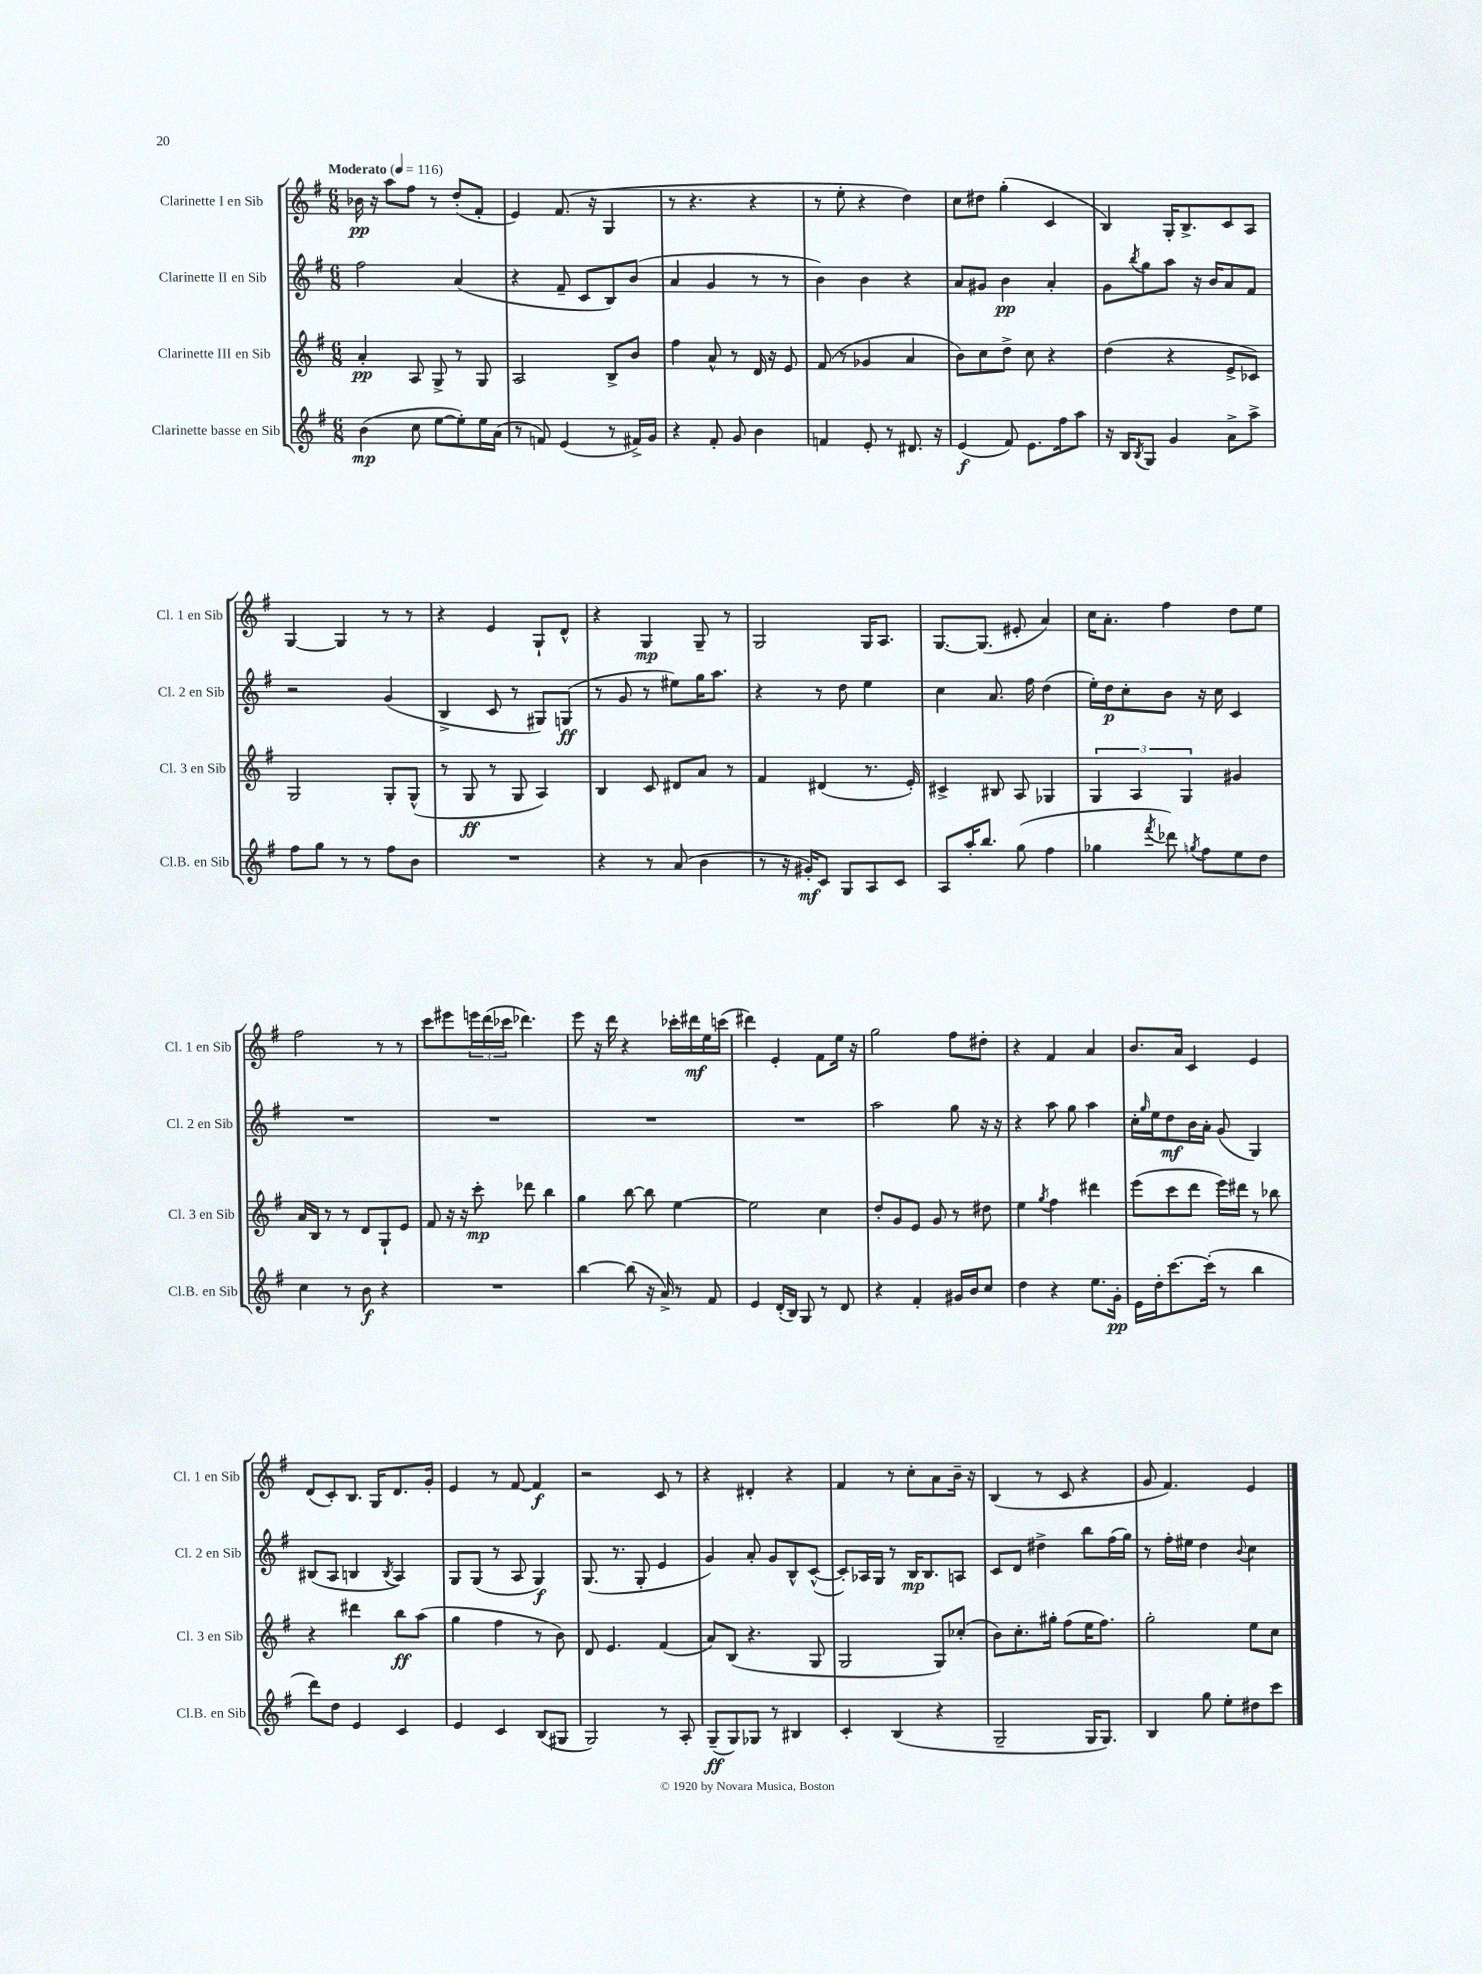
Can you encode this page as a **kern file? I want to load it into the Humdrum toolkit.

**kern	**kern	**kern	**kern
*staff4	*staff3	*staff2	*staff1
*clefG2	*clefG2	*clefG2	*clefG2
*k[f#]	*k[f#]	*k[f#]	*k[f#]
*M6/8	*M6/8	*M6/8	*M6/8
*MM116	*MM116	*MM116	*MM116
(4b\	4a'/	2ff#\	16b-\
.	.	.	16r
.	.	.	8aa\L
8cc\	8A/	.	8ff#\J
[8ee\L	8G^/	.	8r
8ee'\])	8r	(4a/	(8dd'/L
16ee\L	8G/	.	8f#'/J
(16a\JJ	.	.	.
=	=	=	=
8r	2A/	4r	4e/)
8f/)	.	.	.
(4e/	.	8f#~/	(8.f#/
.	.	8c/L	.
.	.	.	16r
8r	8B^/L	8B/)	4G/
16f#^/LL)	8b/J	(8b/J	.
16g/JJ	.	.	.
=	=	=	=
4r	4ff#\	4a/	8r
.	.	.	4.r
8f#'/	8a^^/	4g/	.
8g/	8r	.	.
4b\	16d/	8r	4r
.	16r	.	.
.	8e/	8r	.
=	=	=	=
4f/	(8f#/	4b\)	8r
.	8r	.	8ee'\
8e'/	4g-/	4b\	4r
8r	.	.	.
8.d#/	4a/	4r	4dd\)
16r	.	.	.
=	=	=	=
(4e/	8b\L)	8a/L	8cc\L
.	8cc\	8g#/J	8dd#\J
8f#/)	8dd^\J	4b\	(4gg'\
8.e\L	8cc\	.	.
.	4r	4a'/	4c/
16ff#\k	.	.	.
8aa\J	.	.	.
=	=	=	=
16r	(4dd\	8g\L	4B/)
16B/LK	.	.	.
8qB/	.	8qbb/	.
8G/J	.	8gg\	.
4g/	4r	8aa\J	16G'/LK
.	.	.	8.B^/
.	.	16r	.
.	.	16b/LK	.
8a^\L	8e^/L	8a/	8c/
8aa^\J	8c-/J)	8f#/J	8A/J
=	=	=	=
8ff#\L	2G/	2r	[4G/
8gg\J	.	.	.
8r	.	.	4G/]
8r	.	.	.
8ff#\L	8G'/L	(4g/	8r
8b\J	(8G^^/J	.	8r
=	=	=	=
2.r	8r	4B^/	4r
.	8G/	.	.
.	8r	8c/	4e/
.	8G/	8r	.
.	4A/)	8G#/L)	8G`/L
.	.	(8G/J	8d^^/J
=	=	=	=
4r	4B/	8r	4r
.	.	8g/	.
8r	8c/	8r	4G/
(8a/	8d#/L	8ee#\L)	.
4b\	8a/J	16gg\K	8G~/
.	.	8.aa\J	.
.	8r	.	8r
=	=	=	=
8r	4f#/	4r	2G/
16r	.	.	.
16g#'/LK)	.	.	.
8c/J	(4d#/	8r	.
8G/L	.	8dd\	.
8A/	8.r	4ee\	16G/LK
.	.	.	8.A/J
8c/J	.	.	.
.	16e'/)	.	.
=	=	=	=
8A/L	4c#^/	4cc\	[8.G/L
16aa'/K	.	.	.
8.bb/J	.	.	(8.G/]J
.	8B#/	8.a/	.
(8gg\	8A/	.	8e#'/
.	.	16ff#\	.
4ff#\	4G-/	(4dd\	4a/)
=	=	=	=
4gg-\	6G/	16ee'\LL)	16cc\LK
.	.	16dd\J	8.a'\J
.	.	8cc'\	.
.	6A/	.	.
8qfff#/	.	.	.
8ddd-\)	.	8b\J	4ff#\
.	6G/	.	.
8qgg/	.	.	.
8ff#\L	.	16r	.
.	.	16cc\	.
8ee\	4g#/	4c/	8dd\L
8dd\J	.	.	8ee\J
=	=	=	=
4cc\	16a/LL	2.r	2ff#\
.	16B/JJ	.	.
.	8r	.	.
8r	8r	.	.
8b\	8d/L	.	.
4r	8G`/	.	8r
.	8e/J	.	8r
=	=	=	=
2.r	8f#/	2.r	8ccc\L
.	16r	.	8eee#\
.	16r	.	.
.	8ccc'\	.	24eee\L
.	.	.	(24ddd\
.	.	.	24ccc-\JJ
.	8ddd-\	.	4.ddd-\)
.	4bb\	.	.
=	=	=	=
[4bb\	4gg\	2.r	8eee\
.	.	.	16r
.	.	.	16ddd\
(8bb\]	[8bb\	.	4r
16r	8bb\]	.	.
16a^/)	.	.	.
8r	[4ee\	.	16ccc-'\LL
.	.	.	16ddd#\
8f#/	.	.	16ee\
.	.	.	(16ccc\JJ
=	=	=	=
4e/	2ee\]	2.r	4ddd#\)
(16d'/LL	.	.	4e'/
16B/JJ)	.	.	.
8G/	.	.	.
8r	4cc\	.	8f#\L
8d/	.	.	16ee\Jk
.	.	.	16r
=	=	=	=
4r	8dd'/L	2aa\	2gg\
.	8g/	.	.
4f#'/	8e/J	.	.
.	8g/	.	.
16g#/LL	8r	8gg\	8ff#\L
16b/J	.	.	.
8cc/J	8dd#\	16r	8dd#'\J
.	.	16r	.
=	=	=	=
4dd\	4ee\	4r	4r
.	8qgg/	.	.
4r	4ff#\	8aa\	4f#/
.	.	8gg\	.
8.ee\L	4ddd#\	4aa\	4a/
16g'\Jk	.	.	.
=	=	=	=
16e\LL	(8eee\L	16cc'\LL	8.b/L
.	.	16qqgg/	.
16dd'\J	.	16ee\J	.
[8.ccc\	8ccc\	8dd\	.
.	.	.	16a/Jk
.	8ddd\J	16b\L	4c/
(16ccc'\]Jk	.	16a'\JJ	.
8r	16eee\LL)	(8g/	.
.	16ddd#\JJ	.	.
4bb\	8r	4G/)	4e/
.	8bb-\	.	.
=	=	=	=
8ddd\L)	4r	(8B#/L	(8d/L
8dd\J	.	8A/J	8c'/)
4e/	4ddd#\	4B/	8.B/J
.	.	.	16G/LK
.	.	8qB/	.
4c/	8bb\L	4A/)	8.d/
.	(8aa\J	.	.
.	.	.	16g'/Jk
=	=	=	=
4e/	4gg\	8G/L	4e/
.	.	(8G/J	.
4c/	4ff#\	8r	8r
.	.	8A/	[8f#/
(8B/L	8r	4G/)	4f#/]
8G#/J	8b\)	.	.
=	=	=	=
2G/)	8d/	(8.G/	2r
.	4.e/	.	.
.	.	8.r	.
.	.	8G'/	.
8r	(4f#/	4e/	8c/
8A'/	.	.	8r
=	=	=	=
(8G~/L	8a/L)	4g/)	4r
8G/)	(8B/J	.	.
8G-/J	4.r	8a'/	4d#'/
8r	.	8g/L	.
4B#/	.	8B^^/	4r
.	8G/	([8c^^/J	.
=	=	=	=
4c'/	2G/	8c'/]L)	4f#/
.	.	16A-/L	.
.	.	16G/JJ	.
(4B/	.	8r	8r
.	.	16B/LK	8cc'\L
.	.	8.B/	.
4r	8G/L)	.	8a\
.	(8cc-'/J	8A/J	16b~\Jk
.	.	.	16r
=	=	=	=
2G~/	8b\L)	8c/L	(4B/
.	8.cc'\	8d/J	.
.	.	4dd#^\	8r
.	16gg#'\Jk	.	.
.	(8ff#\L	.	8c/
16G/LK	16ee\K	8bb\L	4r
8.G/J)	8.ff#\J)	.	.
.	.	(16ff#\L	.
.	.	16gg\JJ)	.
=	=	=	=
4B/	2gg'\	8r	8g/
.	.	16ff#'\LL	4.f#/)
.	.	16ee#\JJ	.
8gg\	.	4dd\	.
8ee'\L	.	.	.
.	.	8qqb/	.
8dd#\	8ee\L	4cc\	4e/
8ccc\J	8cc\J	.	.
==	==	==	==
*-	*-	*-	*-
